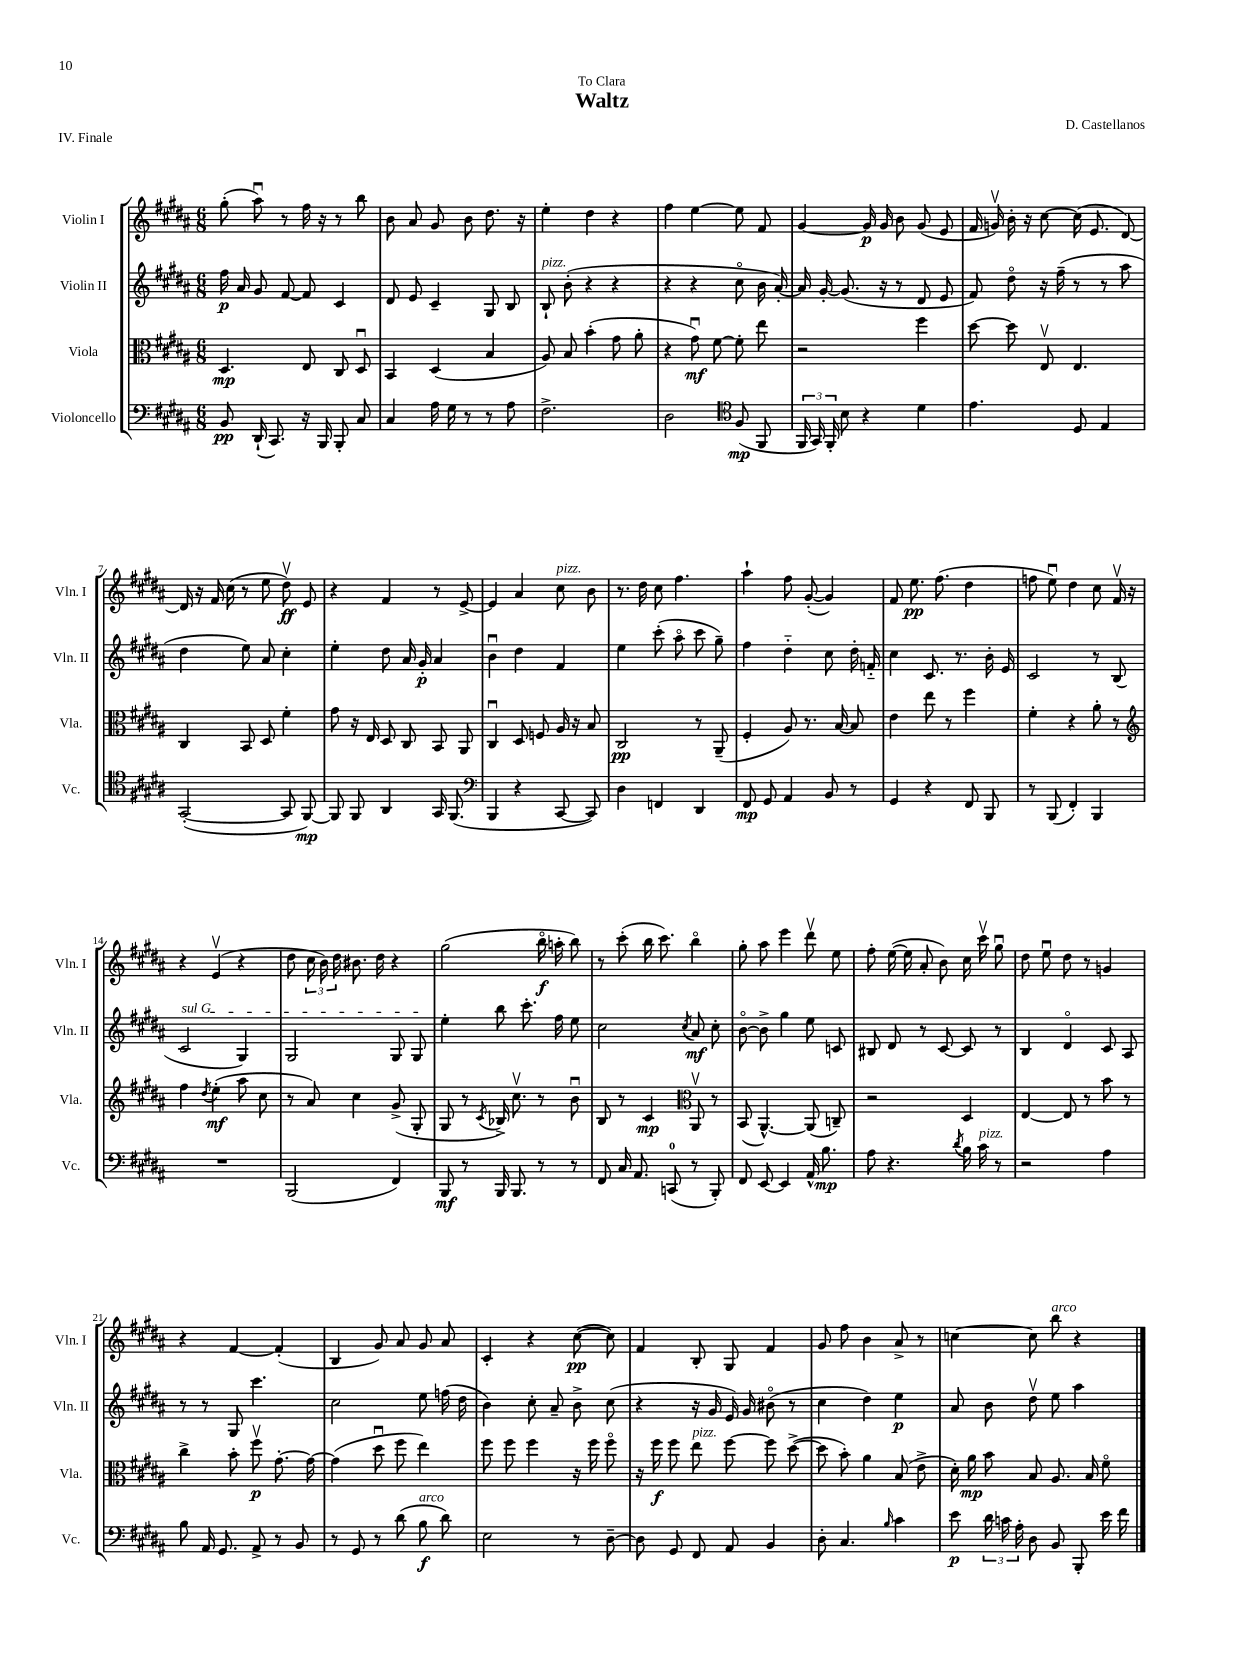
\header { title = "Waltz" composer = "D. Castellanos" dedication = "To Clara" piece = "IV. Finale" }
<<
\new StaffGroup <<
\new Staff = "s0" \with { instrumentName = "Violin I" shortInstrumentName = "Vln. I" } {
    \clef treble \key b \major \numericTimeSignature \time 6/8
    \autoBeamOff gis''8-.( ais''8\downbow) r8 fis''16 r16 r8 b''8 |
    b'8 ais'8 gis'8 b'8 dis''8. r16 |
    e''4-. dis''4 r4 |
    fis''4 e''4~ e''8 fis'8 |
    gis'4~ gis'16\p gis'16 b'8 gis'8( e'8 |
    fis'16 g'16\upbow) b'16-. r16 cis''8~ cis''16( e'8. dis'8~) |
    dis'16 r16 fis'16 cis''16( r8 e''8 dis''8\upbow\ff) e'8 |
    r4 fis'4 r8 e'8~-> |
    e'4 ais'4 cis''8^\markup { \italic "pizz." } b'8 |
    r8. dis''16 cis''8 fis''4. |
    ais''4-! fis''8 gis'8~-.( gis'4) |
    fis'8 e''8.\pp fis''8.( dis''4 |
    f''8 e''8\downbow) dis''4 cis''8 fis'16\upbow r16 |
    r4 e'4\upbow( r4 |
    dis''8 \tuplet 3/2 { cis''16 b'16) dis''16 } bis'8. dis''16 r4 |
    gis''2( b''16\flageolet\f a''16-. b''8) |
    r8 cis'''8-.( b''16 cis'''8.) b''4\flageolet |
    gis''8-. ais''8 e'''4 dis'''8\upbow e''8 |
    fis''8-. e''16~( e''16 ais'8-. b'8) cis''16 cis'''16\upbow gis''8\downbow |
    dis''8 e''8\downbow dis''8 r8 g'4 |
    r4 fis'4~ fis'4-.( |
    b4 gis'8) ais'8 gis'8 ais'8 |
    cis'4-. r4 cis''8~\pp( cis''8) |
    fis'4 b8-. gis8 fis'4 |
    gis'8 fis''8 b'4 ais'8-> r8 |
    c''4~ c''8 b''8^\markup { \italic "arco" } r4 \bar "|." |
}
\new Staff = "s1" \with { instrumentName = "Violin II" shortInstrumentName = "Vln. II" } {
    \clef treble \key b \major \numericTimeSignature \time 6/8
    \autoBeamOff fis''16\p ais'16 gis'8 fis'8~ fis'8 cis'4 |
    dis'8 e'8 cis'4-- gis8 b8 |
    b8-!^\markup { \italic "pizz." } b'8-.( r4 r4 |
    r4 r4 cis''8\flageolet b'16 ais'16~-.) |
    ais'16 gis'16~-. gis'8.( r16 r8 dis'8 e'8 |
    fis'8) dis''8\flageolet r16 fis''16--( r8 r8 ais''8 |
    dis''4 e''8) ais'8 cis''4-. |
    e''4-. dis''8 ais'16 gis'16-.\p ais'4 |
    b'4\downbow dis''4 fis'4 |
    e''4 cis'''8-.( ais''8\flageolet cis'''8 gis''8--) |
    fis''4 dis''4-_ cis''8 dis''16-. f'16-_ |
    cis''4 cis'8. r8. b'16-. e'16 |
    cis'2 r8 b8( |
    \once \override TextSpanner.bound-details.left.text = \markup { \italic "sul G" } cis'2\startTextSpan gis4) |
    gis2 gis8 gis8\stopTextSpan |
    e''4-. b''8 cis'''8.-. fis''16 e''8 |
    cis''2 \acciaccatura { cis''8 } ais'8\mf cis''8-. |
    b'8~\flageolet b'8-> gis''4 e''8 c'8 |
    bis8 dis'8 r8 cis'8~ cis'8 r8 |
    b4 dis'4\flageolet cis'8 ais8 |
    r8 r8 gis8 cis'''4. |
    cis''2 e''8 f''16( dis''16 |
    b'4) cis''8-. ais'8-- b'8-> cis''8( |
    r4 r16 gis'16 e'16) gis'16 bis'8\flageolet( r8 |
    cis''4 dis''4) e''4\p |
    ais'8 b'8 dis''8\upbow e''8 ais''4 \bar "|." |
}
\new Staff = "s2" \with { instrumentName = "Viola" shortInstrumentName = "Vla." } {
    \clef alto \key b \major \numericTimeSignature \time 6/8
    \autoBeamOff dis4.\mp e8 cis8 dis8\downbow |
    b,4 dis4( b4 |
    ais8) b8 b'4-.( gis'8 ais'8-. |
    r4 gis'8\downbow\mf) fis'8~ fis'8-. e''8 |
    r2 fis''4 |
    dis''8~ dis''8 e8\upbow e4. |
    cis4 b,8 dis8 fis'4-. |
    gis'8 r16 e16 dis8 cis8 b,8 ais,8 |
    cis4\downbow dis8 f8 ais16 r16 b8 |
    cis2\pp r8 ais,8--( |
    fis4-. ais8) r8. b16~ b8 |
    e'4 e''8 r8 fis''4 |
    fis'4-. r4 ais'8-. r8 |
    \clef treble fis''4 \acciaccatura { dis''8 } e''4-.\mf( ais''8 cis''8 |
    r8 ais'8) cis''4 gis'8->( gis8-. |
    gis8 r8 \acciaccatura { cis'8 } bes16->) cis''8.\upbow r8 b'8\downbow |
    b8 r8 cis'4\mp \clef alto ais,8\upbow r8 |
    b,8( ais,4.~-^) ais,8( c8--) |
    r2 dis4 |
    e4~ e8 r8 b'8 r8 |
    cis''4-> b'8-. fis''8\upbow\p gis'8.~-. gis'16~ |
    gis'4( dis''8\downbow fis''8 e''4) |
    fis''8 fis''8 fis''4 r16 fis''16 fis''8\flageolet |
    r16 fis''16\f fis''8 e''8^\markup { \italic "pizz." } fis''8~ fis''8 dis''8~->( |
    dis''8 b'8-.) ais'4 b8( e'8-> |
    dis'16-.) ais'16\mp b'8 b8 ais8. b16 fis'8\flageolet \bar "|." |
}
\new Staff = "s3" \with { instrumentName = "Violoncello" shortInstrumentName = "Vc." } {
    \clef bass \key b \major \numericTimeSignature \time 6/8
    \autoBeamOff b,8\pp dis,16-!( cis,8.) r16 b,,16 b,,8-. cis8 |
    cis4 ais16 gis16 r8 r8 ais8 |
    fis2.-> |
    dis2 \clef tenor fis8\mp( fis,8 |
    \tuplet 3/2 { fis,16 gis,16) fis,16-. } b8 r4 dis'4 |
    e'4. dis8 e4 |
    gis,2~-.( gis,8 fis,8~\mp) |
    fis,8 fis,8 ais,4 gis,16 fis,8.( |
    \clef bass b,,4 r4 cis,8~ cis,8) |
    dis4 f,4 dis,4 |
    fis,8\mp gis,8 ais,4 b,8 r8 |
    gis,4 r4 fis,8 b,,8 |
    r8 b,,8( fis,4-.) b,,4 |
    R2. |
    b,,2( fis,4) |
    b,,8\mf r8 b,,16 b,,8. r8 r8 |
    fis,8 cis16 ais,8. c,8-0( r8 b,,8-.) |
    fis,8 e,8~ e,4 ais,16-^ b8.\mp |
    ais8 r4. \acciaccatura { dis'8 } b16 cis'16^\markup { \italic "pizz." } r8 |
    r2 ais4 |
    b8 ais,16 gis,8. ais,8-> r8 b,8 |
    r8 gis,8 r8 dis'8( b8\f^\markup { \italic "arco" } dis'8) |
    e2 r8 dis8~-- |
    dis8 gis,8 fis,8 ais,8 b,4 |
    dis8-. cis4. \grace { b16 } cis'4 |
    e'8\p \tuplet 3/2 { dis'16 c'16 ais16-. } dis8 b,8 b,,8-. e'16 fis'16 \bar "|." |
}
>>
>>
